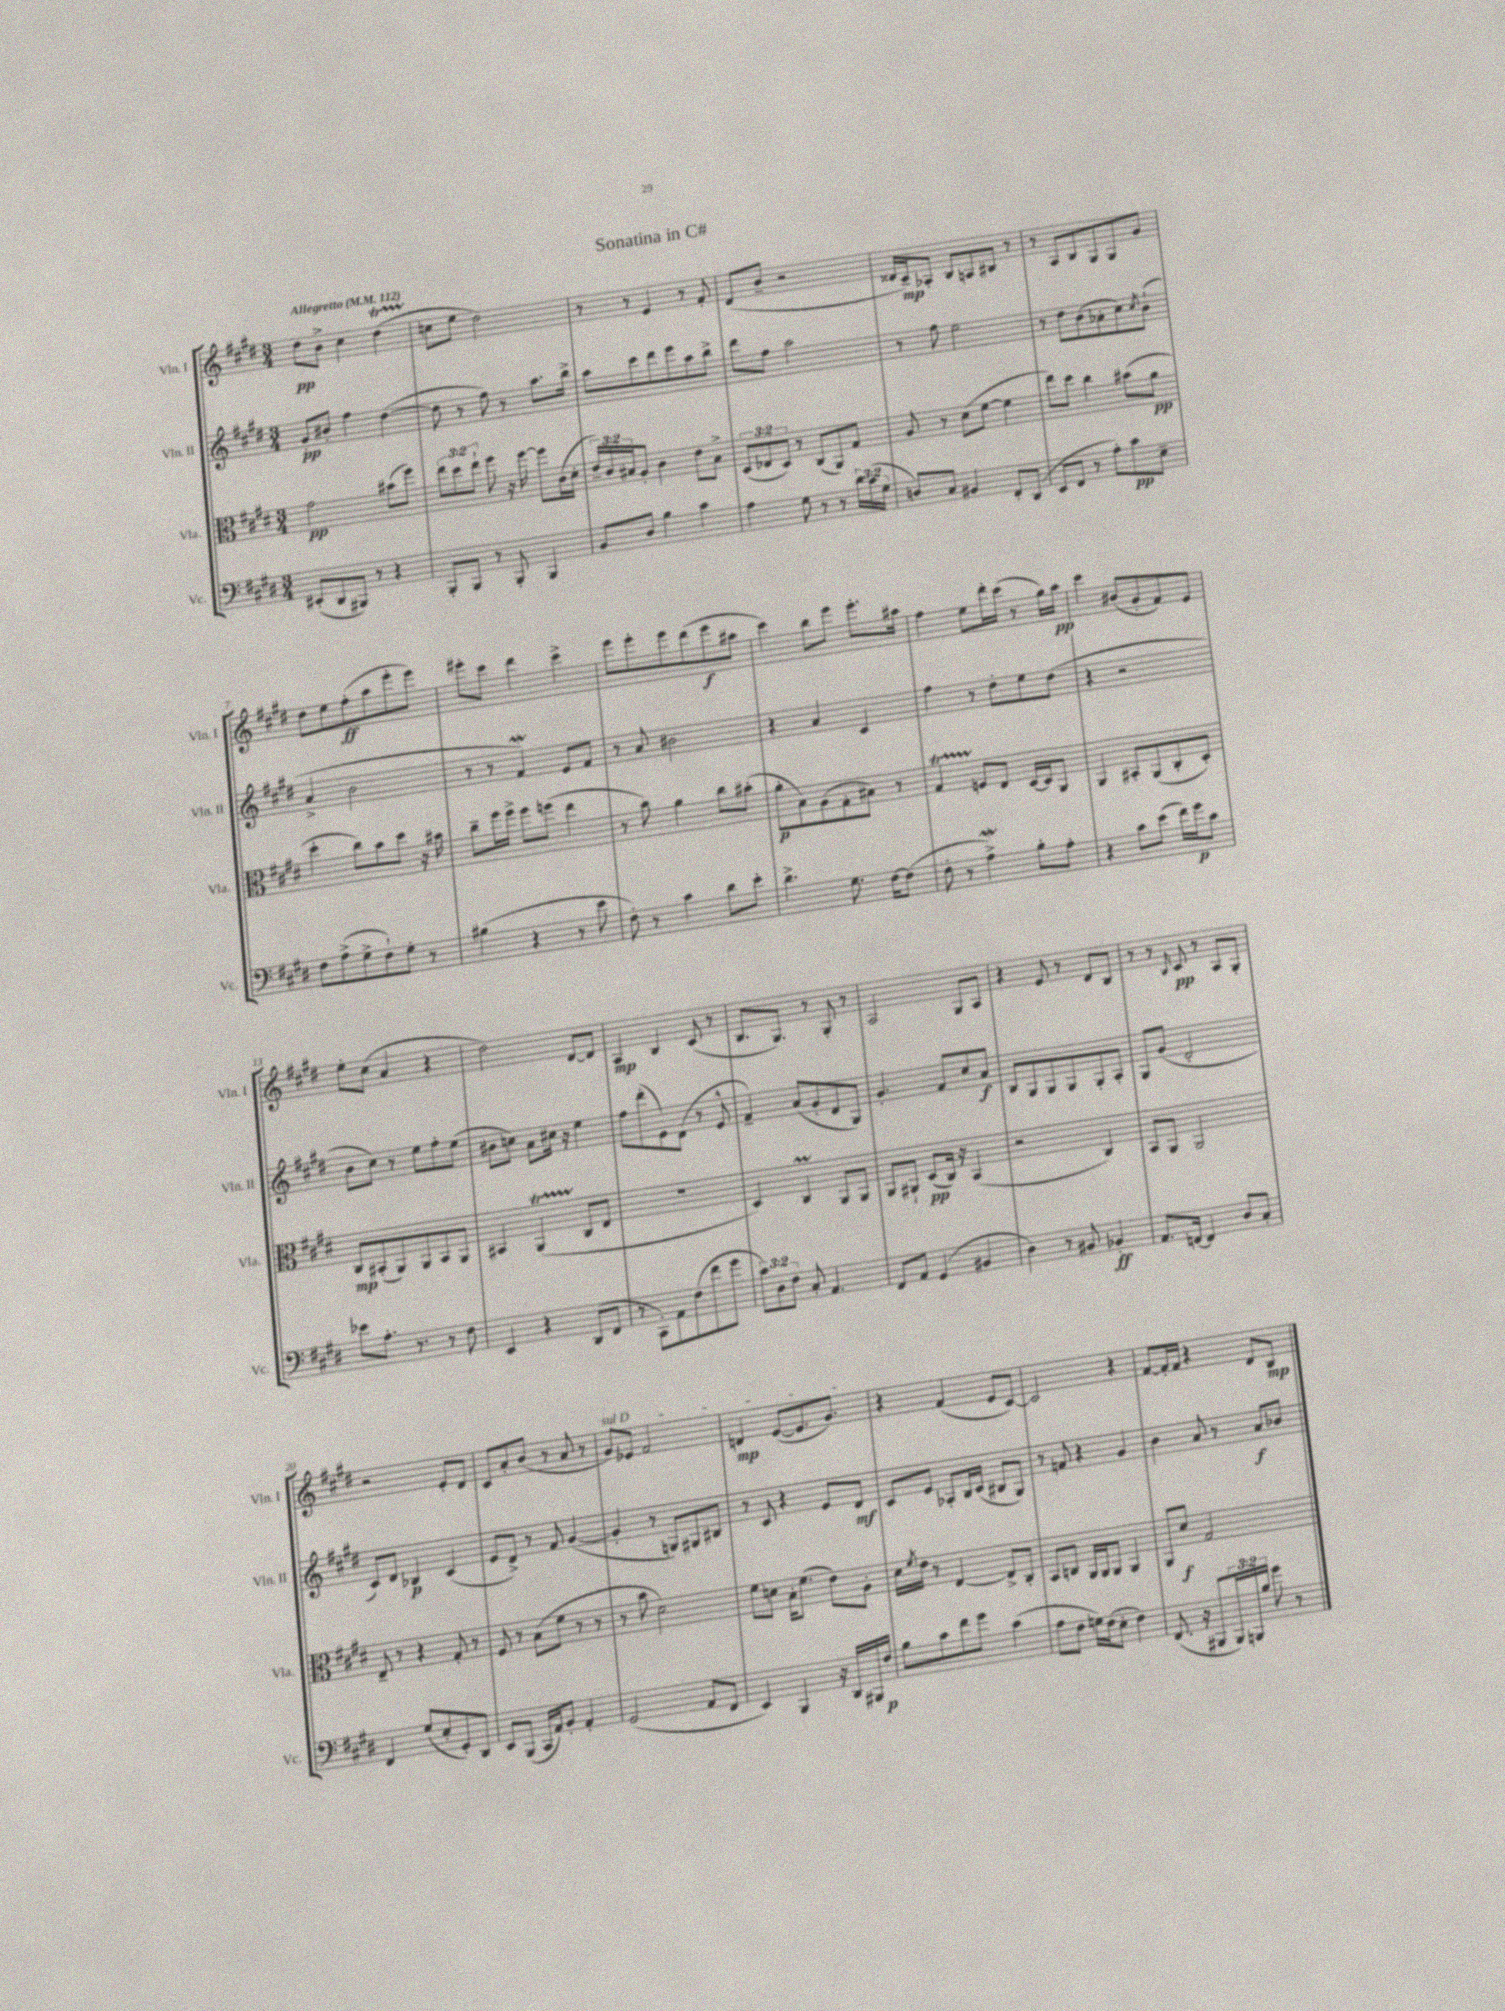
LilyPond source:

\header { title = "Sonatina in C#" }
<<
\new StaffGroup <<
\new Staff = "s0" \with { instrumentName = "Vln. I" shortInstrumentName = "Vln. I" } {
    \clef treble \key e \major \numericTimeSignature \time 3/4 \tempo "Allegretto" 4 = 112
    dis''8\pp b'8-> cis''4 dis''4\startTrillSpan( |
    c''8\stopTrillSpan e''8 dis''2) |
    r8 r8 e'4 r8 fis'8-. |
    dis'8( b'8-- r2 |
    disis'16 cis'16--\mp) aes8-. b8 a8 bis8 r8 |
    r8 a8 b8 gis8 gis8 gis'8 |
    dis''8 e''8 fis''8-.\ff( a''8 e'''8-. e'''8) |
    eis'''8-. cis'''8 dis'''4 cis'''4-> |
    e'''8 e'''8-. e'''8 dis'''8( e'''8\f ais''8 |
    cis'''4) b''8 e'''8 e'''8.-. ais''16 |
    fis''4 e''8 dis'''16-. cis'''16( r8 gis''16) a''16\pp |
    cis'''4 bis'8( gis'8-. fis'8) e'8 |
    e''8-. cis''8( a'4 r4 |
    dis''2) dis'8~ dis'8 |
    a4\mp b4 cis'8( r8 |
    b8. gis8.) r8 gis8-. r8 |
    a2 gis8 a8 |
    r4 e'8 r8 dis'8 b8 |
    r8 r8 \grace { b16 } cis'8\pp r8 a8 gis8-. |
    r2 e'8-. dis'8 |
    cis'8 a'8-. b'8( r8 a'8 r8 |
    \once \override TextSpanner.bound-details.left.text = \markup { \italic "sul D" } gis'8\startTextSpan) ees'8 fis'2 |
    d'4\mp e'8~( e'8. gis'8.\stopTextSpan) |
    r4 fis'4( e'8 cis'8~) |
    cis'2 r4 |
    fis'8~ fis'16-. fis'16 r4 dis'8 b8\mp \bar "|." |
}
\new Staff = "s1" \with { instrumentName = "Vln. II" shortInstrumentName = "Vln. II" } {
    \clef treble \key e \major \numericTimeSignature \time 3/4
    gis'8-.\pp bis'8-. fis''4 dis''4~( |
    dis''8 r8 fis''8) r8 a''8. b''16-> |
    a''8 cis'''8 dis'''8 e'''8 a''8 b''8-> |
    dis'''8 fis''8 a''2 |
    r8 fis''8 e''2 |
    r8 dis''8 b'8( aes'8-. cis''8) \acciaccatura { cis''8 } b'8-!( |
    a'4-> b'2 |
    r8 r8 fis'4\mordent) e'8 fis'8 |
    r8 a'8 bis'2 |
    r4 a'4 cis'4 |
    fis''4 r8 dis''8-. e''8 dis''8( |
    r4 r2 |
    b'8 cis''8) r8 e''8 fis''8-. e''8( |
    bis'8 c''8) a'8 cis''16 r16 e''4 |
    fis''8 dis'''8-.( e'8) dis'8( r8 e'8-^ |
    fis'4--) a'8( gis'8-. dis'8 gis8) |
    gis'4.-. fis'8 cis''8 a'8\f |
    b8 gis8 gis8 gis8 gis8-. a8-. |
    gis8 gis'8( dis'2-. |
    cis'8) dis'8 bes4\p cis'4( |
    e'8 dis'8->) r8 fis'8 gis'4~( |
    gis'4-. r8 g8) gis8 bis8 |
    r8 cis'8 r4 e'8 dis'8\mf |
    cis'8 e'8 aes8-. b16 cis'16( bis8 gis8) |
    r8 f'8 r4 gis'4 |
    b'4 a'8 r8 a'8\f bes'8 \bar "|." |
}
\new Staff = "s2" \with { instrumentName = "Vla." shortInstrumentName = "Vla." } {
    \clef alto \key e \major \numericTimeSignature \time 3/4 \override Staff.TupletNumber.text = #tuplet-number::calc-fraction-text
    gis'2\pp bis'8( fis''8) |
    \tuplet 3/2 { e''8 dis''8 e''8-! } fis''8 r16 fis''16~ fis''8 cis'16( dis'16-. |
    \tuplet 3/2 { e'16--) cis'16 bis16 } a8-. cis'4 e'8 bis8-> |
    \tuplet 3/2 { dis8( ees8 dis8) } r8 cis8( a,8) gis8 |
    a8 r8 dis'8( fis'8~ fis'4 |
    e''8) dis''8 cis''4 bis'8( a'8\pp |
    dis''4-. cis''8) b'8 dis''8 r16 bis'16 |
    cis''8-- fis''16 fis''16-> fis''8 f''8( e''4 |
    r8 b'8) a'4 cis''8 bis'8-.( |
    a'8-.\p b8) a8( gis8-. bis8) r8 |
    gis4\startTrillSpan f8\stopTrillSpan e8 dis16~ dis16 a,8 |
    a,4 bis,8-. a,8( cis8-. dis8-.) |
    cis8\mp bis,8-.( a,8) a,8 bis,8 a,8 |
    bis,4 a,4\startTrillSpan( cis8\stopTrillSpan e8 |
    R2. |
    dis4) cis4\prall a,8 a,8 |
    a,8 ais,8-! dis8\pp( cis16) r16 b,4( |
    r2 cis4) |
    b,8 a,8 a,2 |
    e8-- r8 r4 gis8-. r8 |
    fis8 r8 b8( fis'8 r8 r8 |
    r8 b'8 dis'2) |
    fis'8 d'8 b16-. fis'8.( e'8) a8-. |
    dis'16 \acciaccatura { fis'8 } e'16 r8 e4~ e8-> cis8-. |
    b,8 c8 a,16 a,16 a,8 a,4 |
    a,8 dis'8\f gis2 \bar "|." |
}
\new Staff = "s3" \with { instrumentName = "Vc." shortInstrumentName = "Vc." } {
    \clef bass \key e \major \numericTimeSignature \time 3/4 \override Staff.TupletNumber.text = #tuplet-number::calc-fraction-text
    eis,8-.( dis,8 bis,,8) r8 r4 |
    b,,8-. b,,8 r8 b,,8-. b,,4 |
    b,8 dis8 b4 cis'4 |
    a4 gis8 r8 r8 \tuplet 3/2 { dis'16 cis'16( gis16 } |
    d8) cis8 bis,4 fis,8-. dis,8( |
    e,8 fis,8 r8 a8-.) cis'8\pp e8-- |
    fis8 a8->( gis8-> fis8-!) gis8-. r8 |
    bis4( r4 r8 e'8 |
    fis8-.) r8 cis'4 dis'8 e'8-. |
    dis'4.-> gis8. fis16~ fis8( |
    fis8-. r8 a4->\mordent) b8-. a8-. |
    r4 cis'8 e'8( fis'16) gis'16\p cis'8 |
    ees'8 a8.-. r8. r8 fis8 |
    e,4 r4 dis,8( fis,8 |
    r8 cis,8-.) a,8 fis8( fis'8 gis'8 |
    \tuplet 3/2 { cis'8) dis8 fis8 } cis8-. a,4. |
    fis,8 a,8 gis,4( bis,4 |
    dis4) r8 bis,8 bes,4-.\ff |
    a,8. f,16~ f,4 dis8 cis8-. |
    fis,4 gis8( e8-. gis,8-.) dis,8 |
    e,8 b,,8( cis,16 a,16) b,8-. a,4-. |
    gis,2( a,8 fis,8 |
    e,4) b,,4 r16 dis,16 bis,,16 fis16\p |
    b8 cis'8 fis'8 gis'8 cis'4( |
    a8 fis8 g16) fis16( e8-. fis4) |
    fis,8.( r16 bis,,8 \tuplet 3/2 { bis,,16) b,,16 b16 } gis'8 r8 \bar "|." |
}
>>
>>
